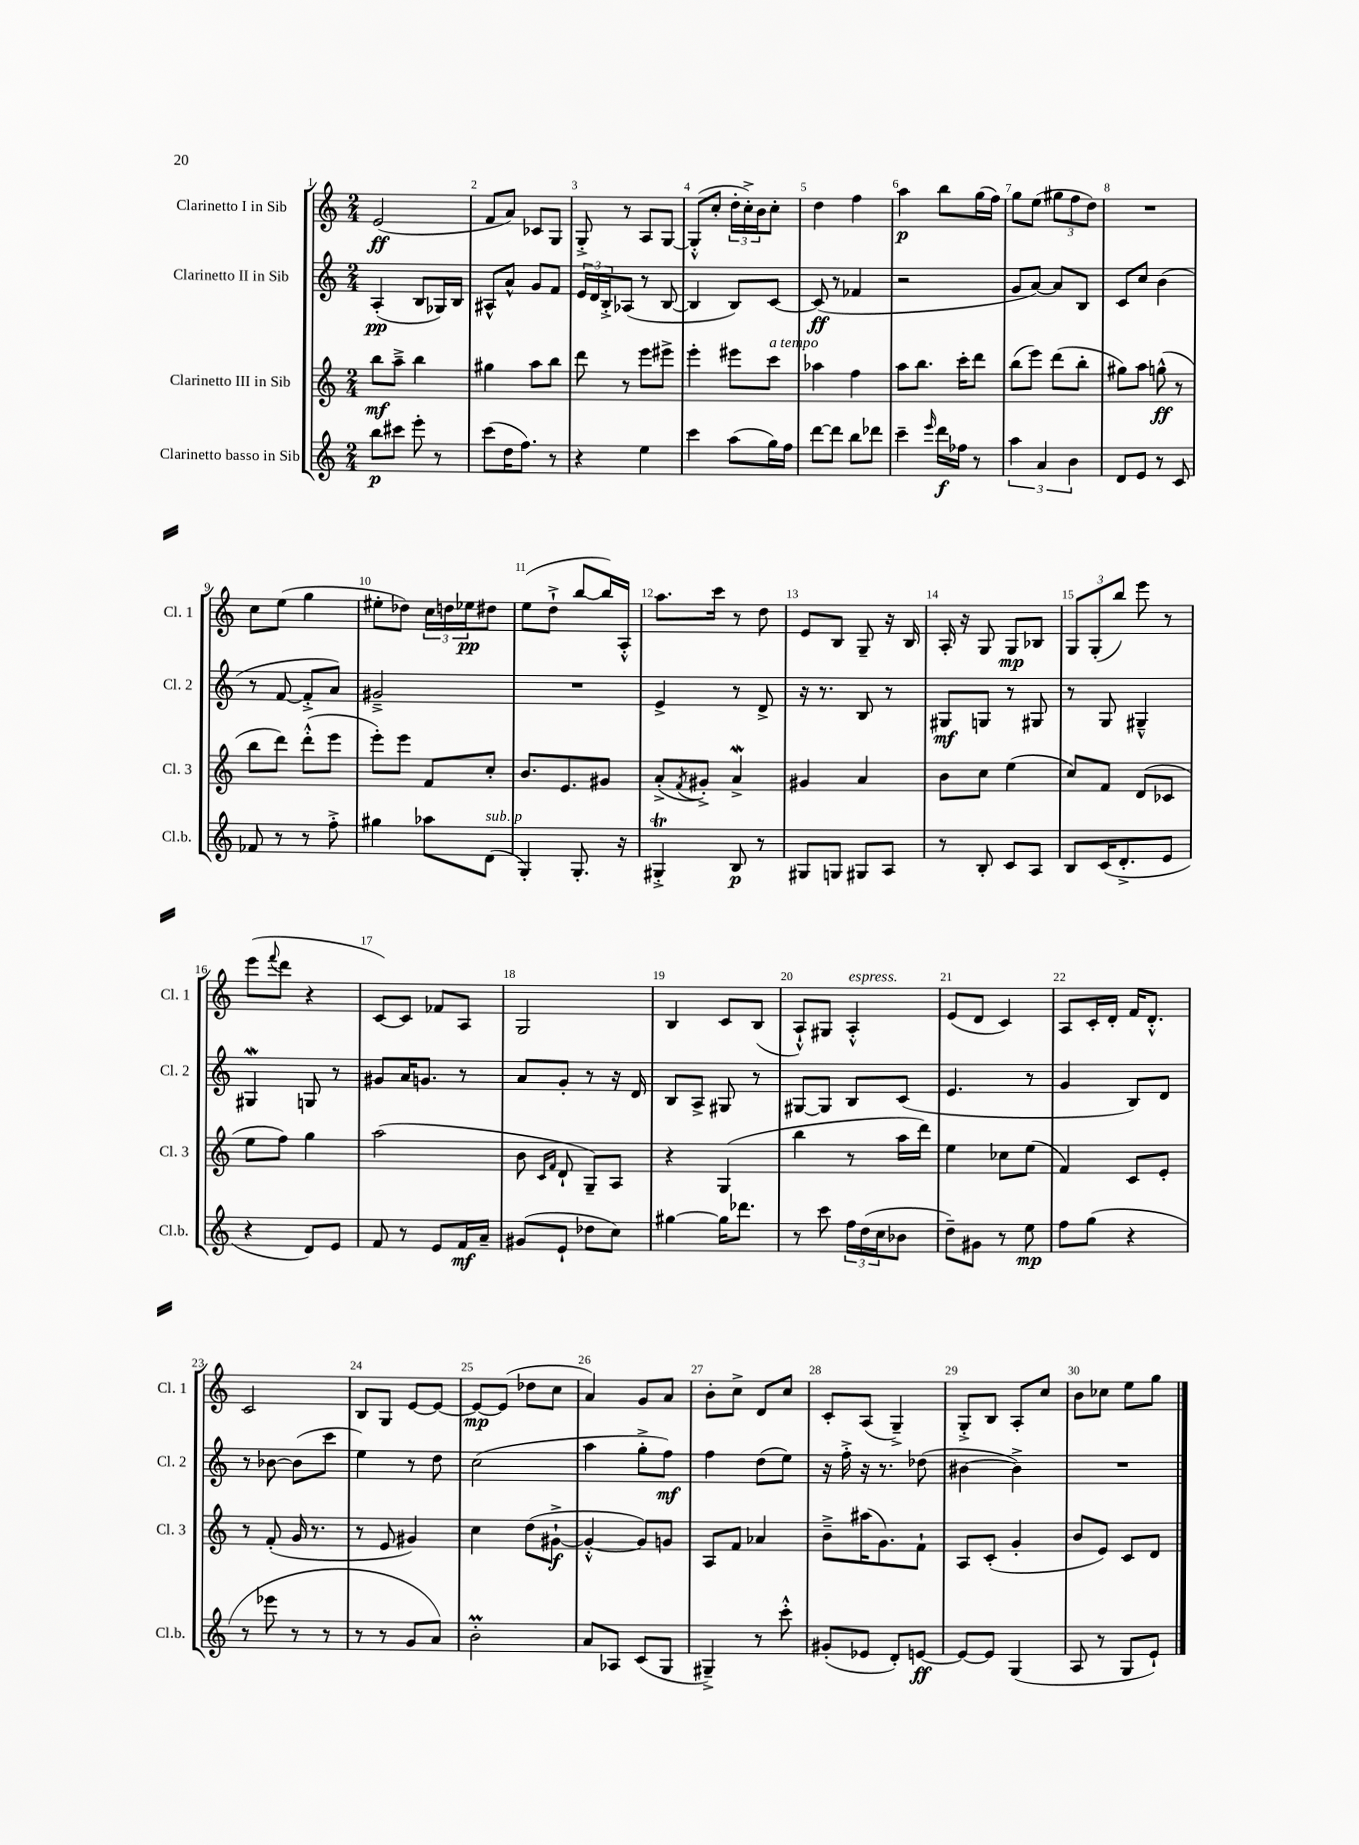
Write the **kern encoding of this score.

**kern	**kern	**kern	**kern
*staff4	*staff3	*staff2	*staff1
*clefG2	*clefG2	*clefG2	*clefG2
*k[]	*k[]	*k[]	*k[]
*M2/4	*M2/4	*M2/4	*M2/4
8bb	8bb	(4A'	(2e
8ccc#	8aa~^	.	.
8eee'	4bb	8B	.
8r	.	16G-)	.
.	.	16B	.
=	=	=	=
(8ccc	4gg#	8A#^^	8f
16dd	.	8a^^	8a)
8.ff)	.	.	.
.	8aa	8g	8c-
8r	8bb	8f	8G
=	=	=	=
4r	8ddd	24e	8G'^
.	.	24d	.
.	.	24B'^	.
.	8r	(8A-	8r
4ee	8eee	8r	8A
.	8eee#^	[8B	[8G
=	=	=	=
4ccc	4eee'	4B]	(8G'^^]
.	.	.	8cc'
(8aa	8eee#	8B)	24dd'
.	.	.	24cc'^)
.	.	.	24b
16gg)	8ccc	[8c	8cc'
16ff	.	.	.
=	=	=	=
[8ddd	4aa-	(8c]	4dd
8ddd]	.	8r	.
8bb	4ff	4f-	4ff
8ddd-	.	.	.
=	=	=	=
4ccc~	8aa	2r	4aa
.	8.bb	.	.
16qqeee	.	.	.
16ddd	.	.	8bb
16ff-	16ccc'	.	.
8r	8ddd	.	(16gg
.	.	.	16ff)
=	=	=	=
6aa	(8bb	8g	8gg
.	8eee)	[8a)	(8ee
6a	.	.	.
.	(8ddd	8a]	12gg#
6b	.	.	12ff
.	8bb'	8B	.
.	.	.	12dd)
=	=	=	=
8d	8gg#)	8c	2r
8e	8aa	8cc	.
8r	(8gg^^	(4b	.
8c	8r	.	.
=	=	=	=
8f-	8bb	8r	8cc
8r	8ddd)	[8f	(8ee
8r	(8ddd'^^	8f'^]	4gg
8ff'^	8eee	8a)	.
=	=	=	=
4gg#	8eee')	2g#~^	8ee#'
.	8eee	.	8dd-)
8aa-	8f	.	24cc
.	.	.	24dd
.	.	.	24ee-
(8d	8cc'	.	8dd#
=	=	=	=
4G')	8.b	2r	(8ee
.	.	.	8dd`^
.	8.e	.	.
8.G'	.	.	[8bb
.	8g#	.	16bb])
16r	.	.	16A'^^
=	=	=	=
4G#'^	(8a'^	4e^	8.aa
.	8qf	.	.
.	8g#'^)	.	.
.	.	.	16ccc
8B	4a^	8r	8r
8r	.	8d^	8dd
=	=	=	=
8G#	4g#	16r	8e
.	.	8.r	.
8G	.	.	8B
8G#	4a	8B	8G~
8A	.	8r	16r
.	.	.	16B
=	=	=	=
8r	8b	8G#	16A'
.	.	.	16r
8B'	8cc	8G	8G
8c	(4ee	8r	8G
8A	.	8G#	8B-
=	=	=	=
8B	8cc)	8r	12G
.	.	.	(12G'
(16c	8f	8G	.
.	.	.	12bb)
8.d'^	.	.	.
.	(8d	4G#~^^	8eee
8e	8c-	.	8r
=	=	=	=
4r	8ee	4G#	(8eee
.	.	.	8qqfff
.	8ff)	.	8ddd
8d)	4gg	8G	4r
8e	.	8r	.
=	=	=	=
8f	(2aa	8g#	[8c)
8r	.	16a	8c]
.	.	8.g	.
8e	.	.	8f-
16f	.	8r	8A
16a~	.	.	.
=	=	=	=
(8g#	8b	8a	2G
.	16qqc	.	.
.	16qqf	.	.
8e`	8d`	8g'	.
8dd-	8G~)	8r	.
8cc)	8A	16r	.
.	.	16d	.
=	=	=	=
[4gg#	4r	8B	4B
.	.	8A^	.
16gg#]	(4G	8G#	8c
8.ddd-	.	.	.
.	.	8r	(8B
=	=	=	=
8r	4bb	[8G#	8A`^^)
8ccc	.	8G#]	8G#
24ff	8r	8B	4A'^^
(24dd	.	.	.
24cc	.	.	.
8b-	16aa	(8c	.
.	16ddd)	.	.
=	=	=	=
8dd~)	4ee	4.e	(8e
8g#	.	.	8d
8r	8cc-	.	4c)
8ee	(8ee	8r	.
=	=	=	=
8ff	4f)	4g	8A
(8gg	.	.	16c'
.	.	.	16d'
4r	8c	8B)	16f
.	.	.	8.d'^^
.	8e'	8d	.
=	=	=	=
8r	8r	8r	2c
8eee-	(8f'	[8b-	.
8r	16g	(8b-]	.
.	8.r	.	.
8r	.	8ccc	.
=	=	=	=
8r	8r	4ee)	8B
8r	8e	.	8G
8g	4g#)	8r	[8e
8a)	.	8dd	8e_
=	=	=	=
2b'	4cc	(2cc	8e_
.	.	.	(8e]
.	(8dd	.	8dd-
.	[8g#`^	.	8cc
=	=	=	=
8a	4g#'^^_	4aa	4a)
8A-	.	.	.
(8c	8g#])	8gg'^	8g
8G	8g	8ff)	8a
=	=	=	=
4G#~^)	8A	4ff	8b'
.	8f	.	8cc^
8r	4a-	(8dd	8d
8ccc'^^	.	8ee)	8cc
=	=	=	=
(8g#'	8b~^	16r	8c'
.	.	16ff'^	.
8e-	(16aa#	16r	(8A
.	8.g)	8.r	.
8d')	.	.	4G~^)
[8e	8f`	(8dd-	.
=	=	=	=
8e_	8A	[4b#	8G'^
8e]	(8c'	.	8B
(4G	4g'	4b#^])	8A'
.	.	.	8cc
=	=	=	=
8A	8b	2r	8b
8r	8e)	.	8cc-
8G	8c	.	8ee
8e`)	8d	.	8gg
==	==	==	==
*-	*-	*-	*-
